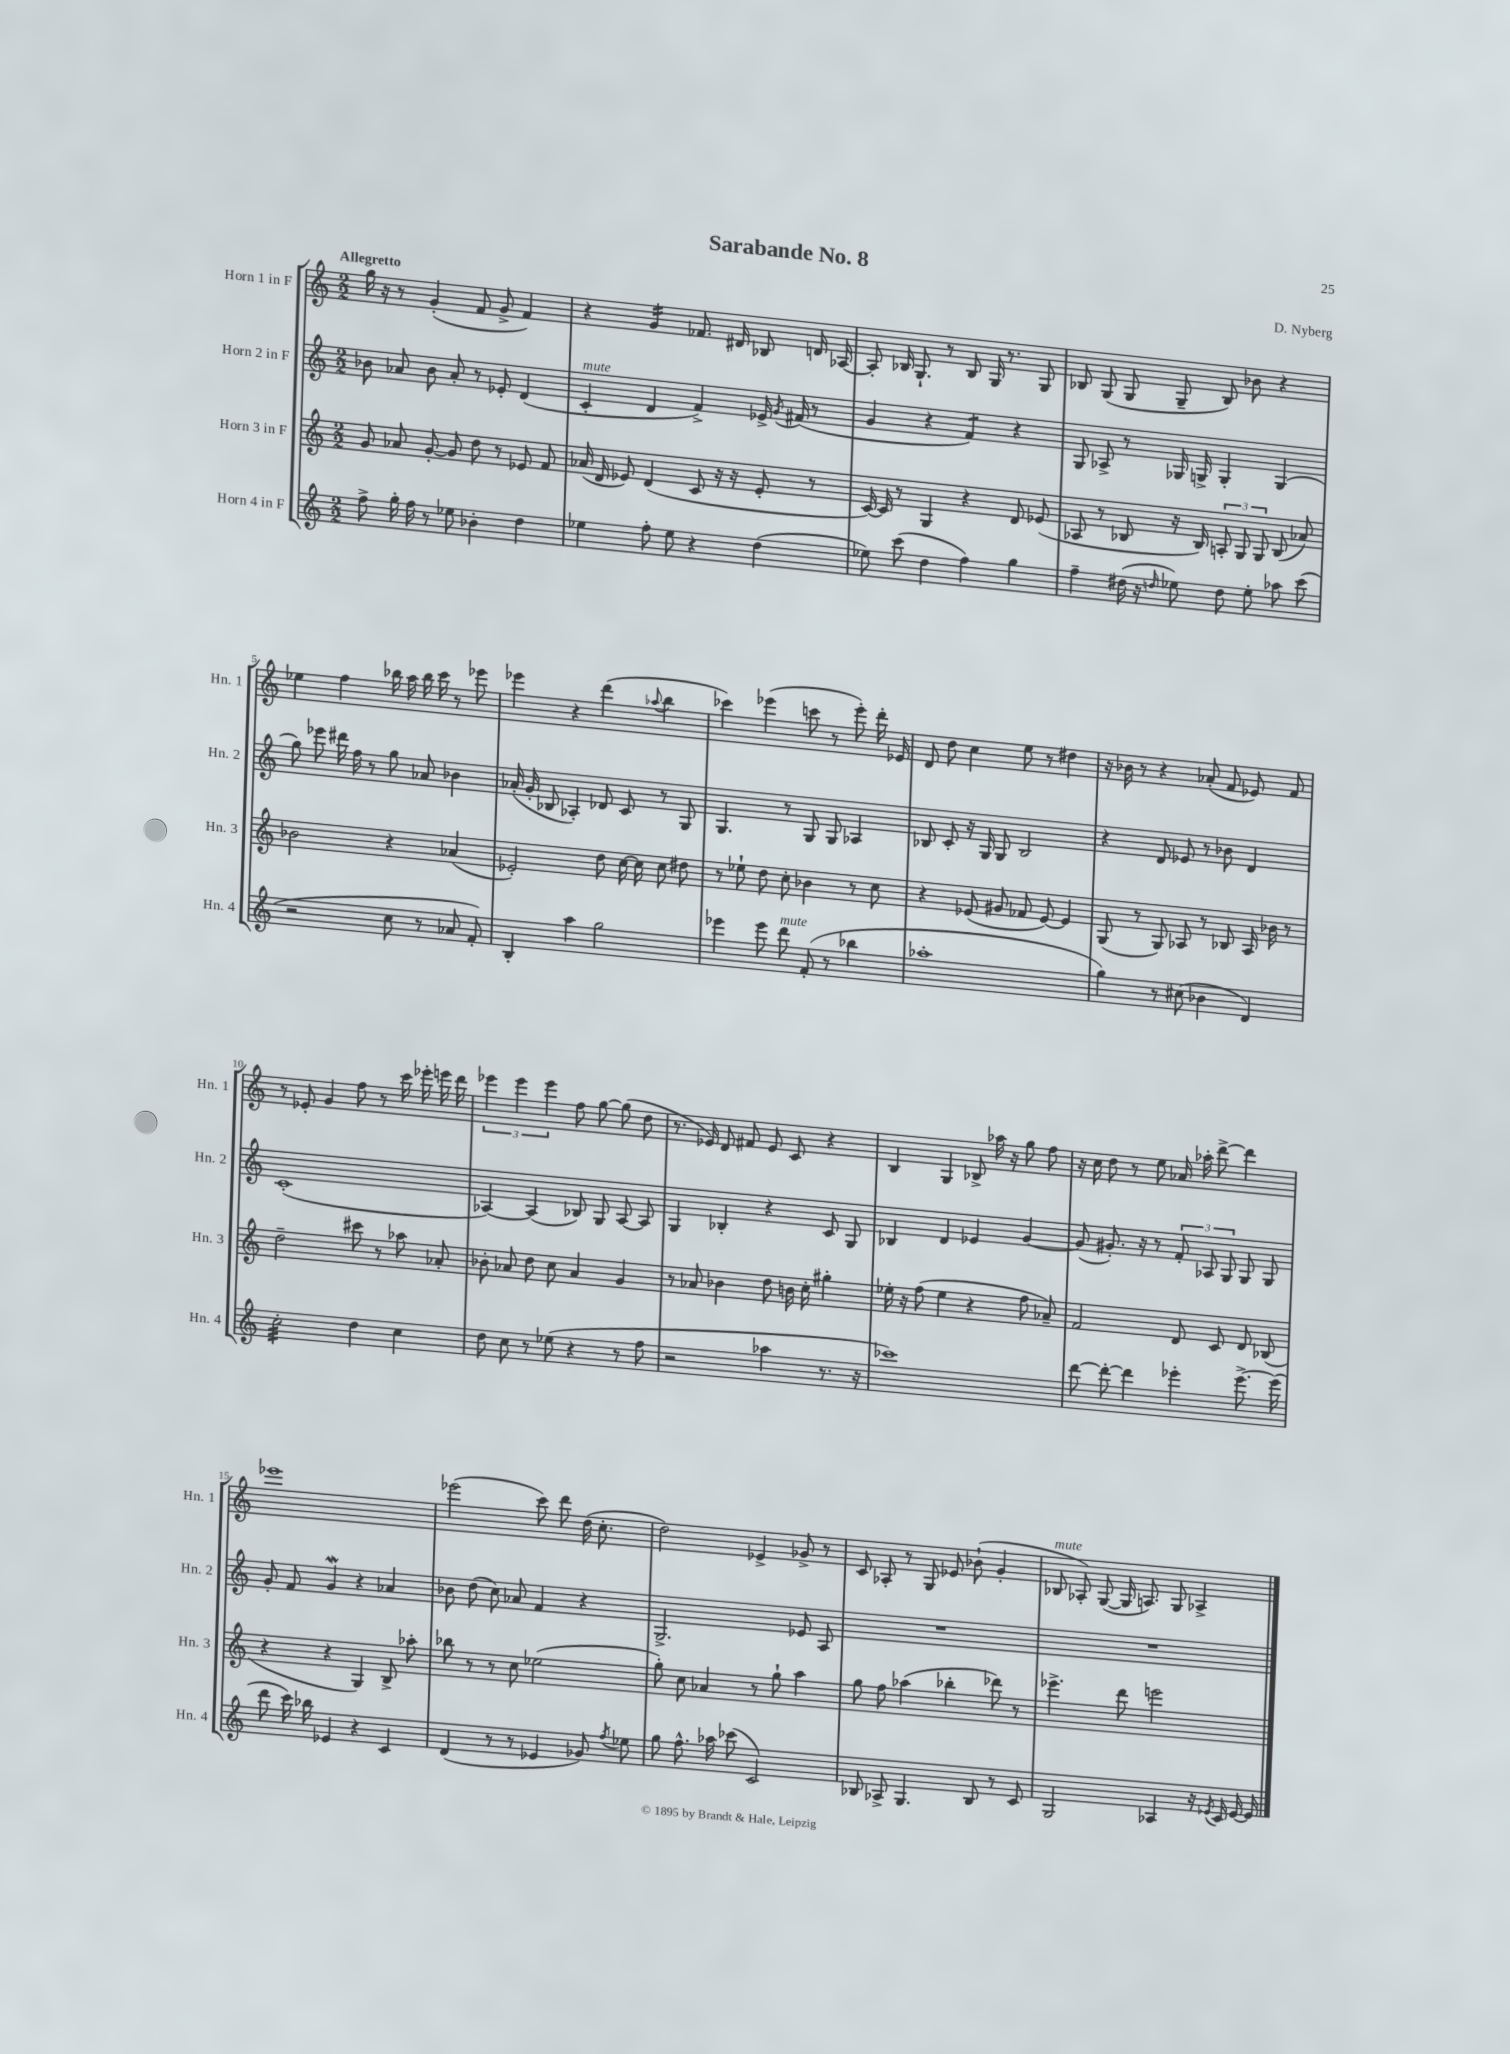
\header { title = "Sarabande No. 8" composer = "D. Nyberg" }
<<
\new StaffGroup <<
\new Staff = "s0" \with { instrumentName = "Horn 1 in F" shortInstrumentName = "Hn. 1" } {
    \clef treble \key c \major \numericTimeSignature \time 2/2 \tempo "Allegretto"
    \autoBeamOff g''16 r16 r8 g'4-.( f'8 g'8-> f'4) |
    r4 g'4:16 fes'8. dis'16 bes8 d'16 aes16~ |
    aes8-. bes16 g8.-! r8 bes8 g16 r8. g8 |
    bes8 g8( g8 g8-- bes8) bes'8 r4 |
    ees''4 f''4 bes''16 a''16 bes''16 c'''16 r8 ees'''8 |
    ees'''4 r4 d'''4( \appoggiatura { aes''8 } b''4 |
    ces'''4) ees'''4( c'''8 r8 ees'''8-.) d'''16-. ees'16 |
    d'8 d''8 c''4 e''8 r8 dis''4 |
    r16 bes'16 r8 r4 aes'8-.( f'8 ees'8) f'8 |
    r8 ees'8-. g'4 f''8 r8 c'''16 ees'''16-. e'''16 d'''16 |
    \tuplet 3/2 { ees'''4 ees'''4 ees'''4 } f''8 g''8~ g''8( d''8 |
    r8. ees'16) d'8 fis'8 ees'8 c'8 r4 |
    b4 g4 bes8-> aes''16 r16 g''8 f''8 |
    r16 c''16 d''8 r8 e''8 aes'16 aes''16-. d'''8~-> d'''4 |
    ees'''1 |
    ees'''2( c'''8) d'''8 d''16( c''8.-. |
    d''2) ees'4-> ges'8-> r8 |
    c'8 aes8-. r8 g8 ees'8 bes'8-!( g'4-. |
    bes8^\markup { \italic "mute" } aes8-.) g8~( g16 a8.) g8 aes4-> \bar "|." |
}
\new Staff = "s1" \with { instrumentName = "Horn 2 in F" shortInstrumentName = "Hn. 2" } {
    \clef treble \key c \major \numericTimeSignature \time 2/2
    \autoBeamOff bes'8 aes'8 bes'8 aes'8-. r8 ees'8-. d'4( |
    c'4-.^\markup { \italic "mute" } d'4 f'4->) ees'16-> \acciaccatura { g'8 } fis'16( r8 |
    g'4 r4 f'4:8) r4 |
    g8 aes8-> r8 ges16 g16-> g4-. g4( |
    g''8) ees'''8 dis'''16 f''16 r8 g''8 aes'8 bes'4 |
    aes'16-.( g'16-. bes8 aes4-.) des'8 c'8 r8 g8 |
    g4. r8 g8 g8 aes4 |
    bes8 c'8-. r16 g16 g8 bes2 |
    r4 d'8 ees'8 r8 bes'8 d'4 |
    c'1-.( |
    aes4~) aes4( bes8) g8 aes8~ aes8 |
    g4 bes4-. r4 c'8 g8 |
    bes4 d'4 ees'4 g'4~ |
    g'8( gis'8.-.) r16 r8 \tuplet 3/2 { f'8-. aes8 g8 } g8 g8 |
    g'8-. f'8 g'4\mordent r4 aes'4 |
    bes'8 d''8( c''8) aes'8 f'4 r4 |
    g2.-> ees'8 a8 |
    R1 |
    R1 \bar "|." |
}
\new Staff = "s2" \with { instrumentName = "Horn 3 in F" shortInstrumentName = "Hn. 3" } {
    \clef treble \key c \major \numericTimeSignature \time 2/2
    \autoBeamOff g'8 aes'8 g'8~-. g'8 d''8 r8 ees'8 f'8 |
    aes'16( d'16 ees'8) d'4( c'8 r16 r16 ees'8-. r8 |
    c'16~) c'16 r8 g4 r4 d'8 ees'8( |
    aes8 r8 bes8 r16 bes16) \tuplet 3/2 { a8-. g8 g8 } bes8( aes'8) |
    bes'2 r4 aes'4( |
    ees'2-.) d''8 c''16~ c''16 c''8 dis''8 |
    r8 ees''8-! d''8 c''8-. bes'4 r8 c''8 |
    r4 ees'8( gis'8 fes'8 ees'8~) ees'4 |
    g8( r8 g8) aes8 r8 bes8 aes16 bes'16 r8 |
    d''2-- cis'''8 r8 aes''8 aes'8-. |
    bes'8-. aes'8 d''8 c''8 aes'4 g'4 |
    r8 aes'8 bes'4 d''8 b'16 c''16-. gis''4-. |
    ees''16-. r16 f''8( ees''4 r4 f''8 aes'8--) |
    f'2 d'8 c'8 d'8 bes8( |
    r4 r4 g4) b8-> aes''8-. |
    bes''8 r8 r8 c''8 ees''2( |
    g''8-.) c''8 aes'4 r8 g''8-! a''4 |
    g''8 f''8 aes''4( bes''4-. des'''8) r8 |
    ees'''4.-> d'''8 e'''2 \bar "|." |
}
\new Staff = "s3" \with { instrumentName = "Horn 4 in F" shortInstrumentName = "Hn. 4" } {
    \clef treble \key c \major \numericTimeSignature \time 2/2
    \autoBeamOff f''8-> g''16-. f''16 r8 ees''8 bes'4-. d''4 |
    ees''4 f''8-. ees''8 r4 d''4( |
    ees''8) c'''8( d''4 f''4) g''4 |
    f''4-- dis''16( r16 \grace { d''16 } ees''8) d''8 ees''8-. aes''8 c'''8( |
    r2 c''8 r8 aes'8 f'8-.) |
    b4-. a''4 g''2 |
    ees'''4 ees'''8 d'''8^\markup { \italic "mute" } f'8-.( r8 bes''4 |
    aes''1-. |
    g''4) r8 cis''8( bes'4 d'4) |
    c''2:32-. d''4 c''4 |
    d''8 c''8 r8 ees''8( r4 r8 f''8 |
    r2 aes''4 r8. r16 |
    ces'''1) |
    d'''8~ d'''8~-. d'''4 ees'''4-. ees'''8.~-> ees'''16( |
    d'''8 c'''16) bes''16 ees'4 r4 c'4 |
    d'4( r8 r8 ees'4 ges'8) \acciaccatura { f''8 } ees''8 |
    g''8 f''8.-^ aes''16 ces'''8( c'2) |
    bes8 aes8-> g4. bes8 r8 c'8 |
    g2 aes4 r16 \acciaccatura { ees'8 } c'16 ees'16~ ees'16 \bar "|." |
}
>>
>>
